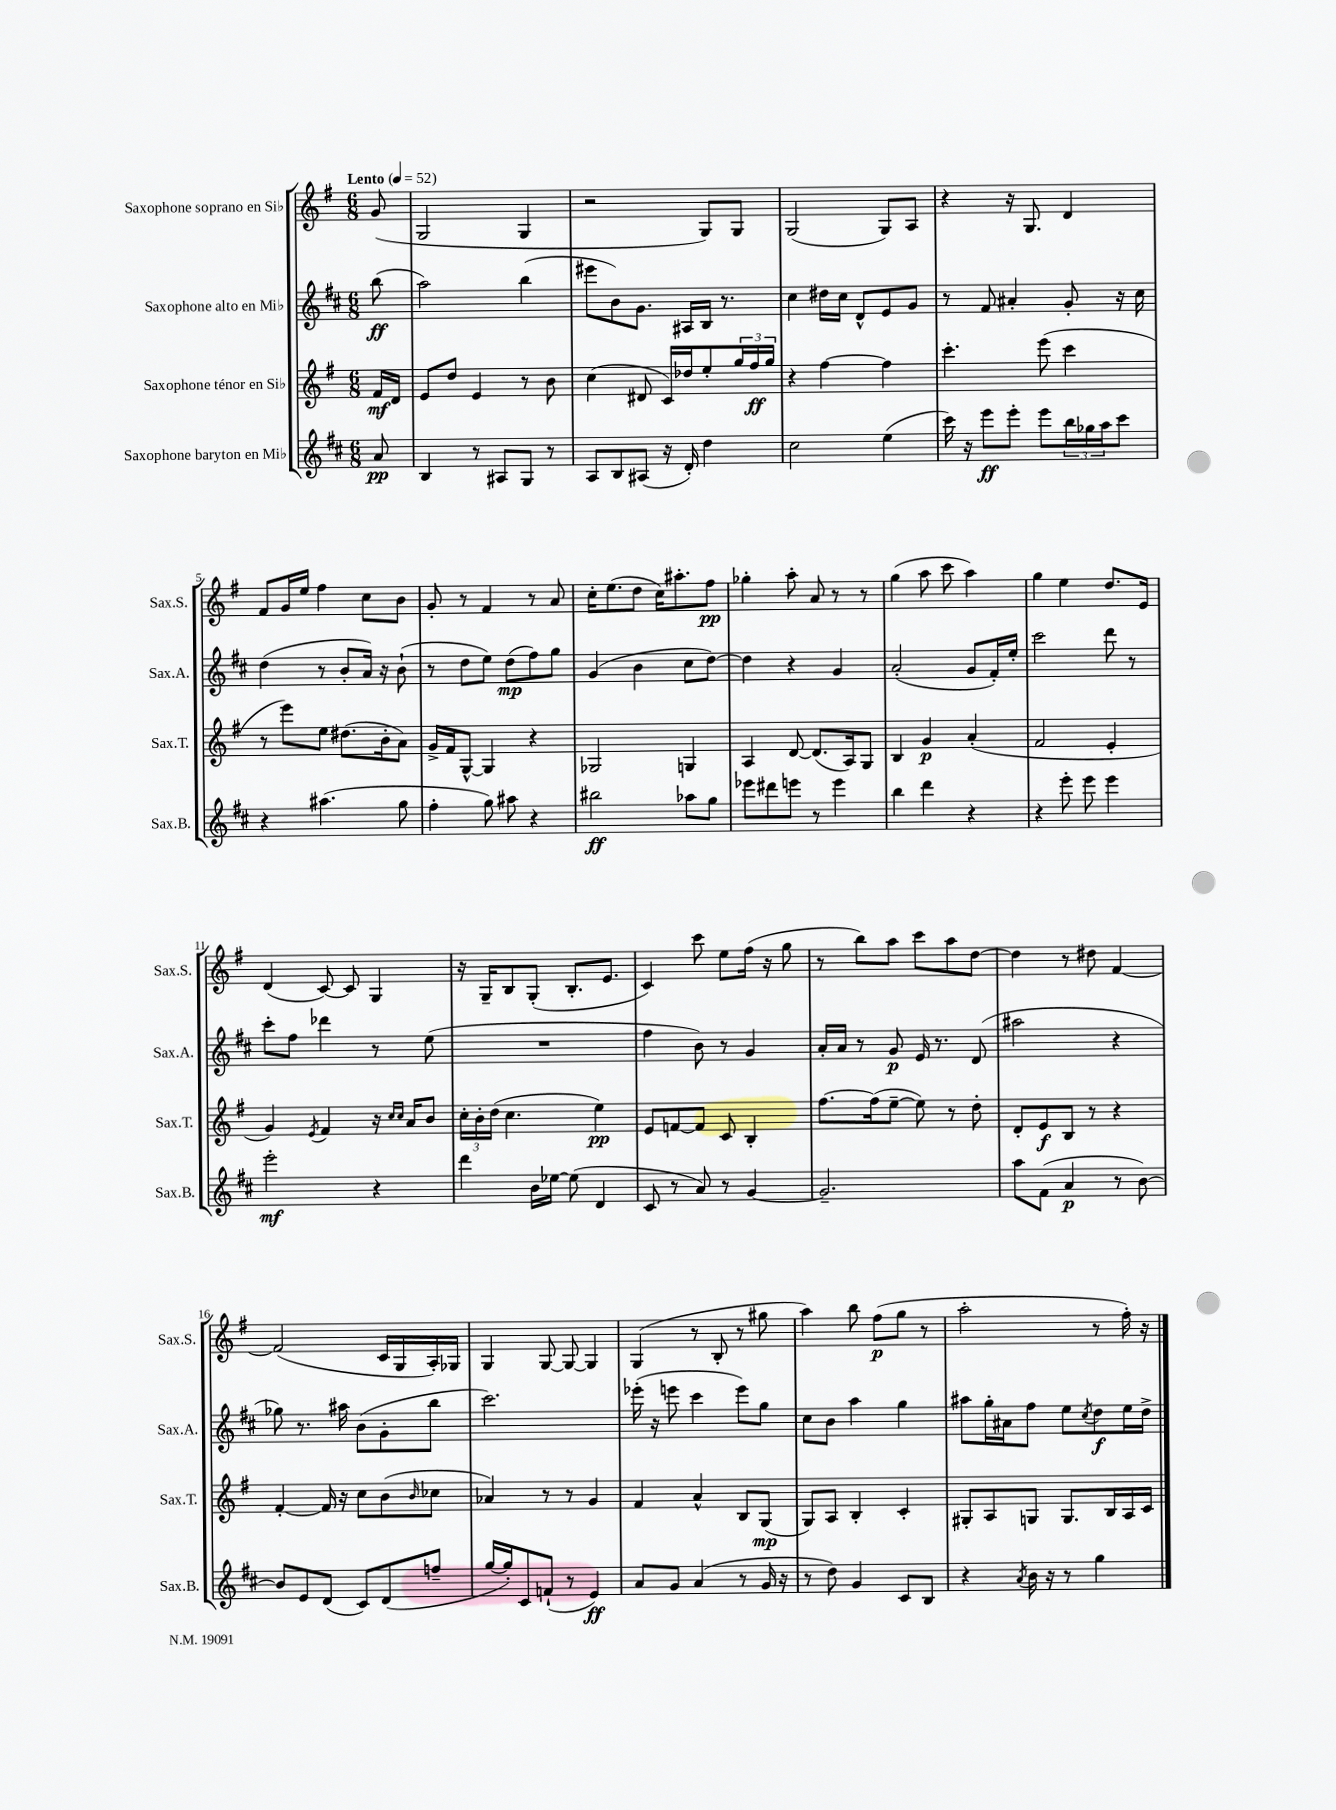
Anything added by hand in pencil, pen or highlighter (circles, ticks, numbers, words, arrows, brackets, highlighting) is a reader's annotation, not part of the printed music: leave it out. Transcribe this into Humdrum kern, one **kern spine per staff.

**kern	**kern	**kern	**kern
*staff4	*staff3	*staff2	*staff1
*clefG2	*clefG2	*clefG2	*clefG2
*k[f#c#]	*k[f#]	*k[f#c#]	*k[f#]
*M6/8	*M6/8	*M6/8	*M6/8
*MM52	*MM52	*MM52	*MM52
8a	16f#	(8bb	(8g
.	16d	.	.
=	=	=	=
4B	8e	2aa)	2G
.	8dd	.	.
8r	4e	.	.
8A#	.	.	.
8G	8r	(4bb	4G
8r	8b	.	.
=	=	=	=
8A	(4cc	8eee#	2r
8B	.	8b)	.
(8A#	8d#	8.g	.
16r	16c)	.	.
16d')	16dd-	16A#	.
4dd	8ee'	16B	8G)
.	.	8.r	.
.	24gg	.	8G
.	24ff#	.	.
.	24gg	.	.
=	=	=	=
2cc#	4r	4cc#	(2G
.	[4ff#	16dd#	.
.	.	16cc#	.
.	.	8d^^	.
(4ee	4ff#]	8e	8G)
.	.	8g	8A
=	=	=	=
16ccc#)	4.ccc'	8r	4r
16r	.	.	.
8eee	.	8f#	.
8eee'	.	4a#'	16r
.	.	.	8.G
8eee	(8eee	.	.
24bb	4ccc	8g'	4d
24gg-	.	.	.
24aa	.	.	.
8ccc#	.	16r	.
.	.	16cc#	.
=	=	=	=
4r	8r	(4dd	8f#
.	8eee)	.	16g
.	.	.	16ee
(4.aa#	8ee	8r	4ff#
.	(8.dd#	8b'	.
.	.	16a)	8cc
.	16b'	16r	.
8gg	8a)	(8b`	8b
=	=	=	=
4ff#'	16g^	8r	8g'
.	16f#	.	.
.	[8G^^	8dd	8r
8gg)	4G]	8ee)	4f#
8aa#	.	(8dd	.
4r	4r	8ff#)	8r
.	.	8gg	8a
=	=	=	=
2bb#	2G-	(4g	16cc'
.	.	.	(8.ee
.	.	4b	8dd
.	.	.	16cc)
.	.	.	8.aa#'
8aa-	4G	8cc#	.
8gg	.	[8dd)	8ff#
=	=	=	=
8eee-	4A	4dd]	4gg-'
8ddd#	.	.	.
8eee	[8d	4r	8aa'
8r	(8.d]	.	8a
4eee	.	4g	8r
.	16A)	.	.
.	8G	.	8r
=	=	=	=
4bb	4B	(2a'	(4gg
4ddd	4g	.	8aa
.	.	.	8ccc
4r	(4a'	8g	4aa)
.	.	16f#')	.
.	.	16ee'	.
=	=	=	=
4r	2f#	2ccc#	4gg
8eee'	.	.	4ee
8eee	.	.	.
4eee	4e'	8ddd	8.dd
.	.	8r	.
.	.	.	16e
=	=	=	=
2eee'	4g)	8ccc#'	(4d
.	.	8ff#	.
.	8qe	.	.
.	4f#	4ddd-	[8c)
.	.	.	8c]
4r	16r	8r	4G
.	16qqcc	.	.
.	16qqcc	.	.
.	16a	.	.
.	8b	(8ee	.
=	=	=	=
4ddd	24cc'	2.r	16r
.	24b'	.	.
.	.	.	16G~
.	(24dd	.	.
.	4.cc	.	8B
16b	.	.	(8G'
[16ee-	.	.	.
(8ee-]	.	.	8.B'
4d	4ee)	.	.
.	.	.	8.e
=	=	=	=
8c#	8e	4ff#	4c)
8r	[8f	.	.
8a)	8f]	8b)	8ccc
8r	8c	8r	8ee
[4g	4B'	4g	(16ff#
.	.	.	16r
.	.	.	8gg
=	=	=	=
2.g~]	[8.ff#	16a'	8r
.	.	16a	.
.	.	8r	8bb)
.	(16ff#]	.	.
.	[8ee~	8g	8aa
.	8ee])	16e	8ccc
.	.	8.r	.
.	8r	.	8aa
.	8dd'	(8d	[8dd
=	=	=	=
8aa	8d'	2aa#	4dd]
(8f#	8e	.	.
4a	8B	.	8r
.	8r	.	8dd#
8r	4r	4r	[4f#
[8b)	.	.	.
=	=	=	=
8b]	[4f#'	8gg-)	(2f#]
8e	.	8.r	.
(8d	16f#]	.	.
.	16r	16aa#	.
8c#)	8cc	(8b	.
(8d	(8b	8g'	16c
.	.	.	16G
.	16qqb	.	.
8ff~	8cc-	8bb	16A')
.	.	.	16G-
=	=	=	=
[16gg	4a-)	2.ccc#)	4G
16gg'])	.	.	.
8c#	.	.	.
(8f`	8r	.	[8G
8r	8r	.	8G_
4e)	4g	.	4G]
=	=	=	=
8a	4f#	(16eee-'	(4G
.	.	16r	.
8g	.	8eee	.
(4a	4a^^	4ccc#	8r
.	.	.	8B'
8r	8B	8eee)	8r
16g	(8G	8gg	8gg#
16r	.	.	.
=	=	=	=
8r	8G)	8cc#	4aa)
8dd)	8A	8b	.
4g	4B'	4aa	8bb
.	.	.	(8ff#
8c#	4c'	4gg	8gg
8B	.	.	8r
=	=	=	=
4r	8G#'	8aa#	2aa'
.	8A	16gg'	.
.	.	16a#	.
8qa	.	.	.
16b	8G	8ff#	.
16r	.	.	.
8r	8.G	8ee	.
.	.	8qcc#	.
4gg	.	8dd	8r
.	16B	.	.
.	16A	16ee	16ff#')
.	16c	16dd^	16r
==	==	==	==
*-	*-	*-	*-
